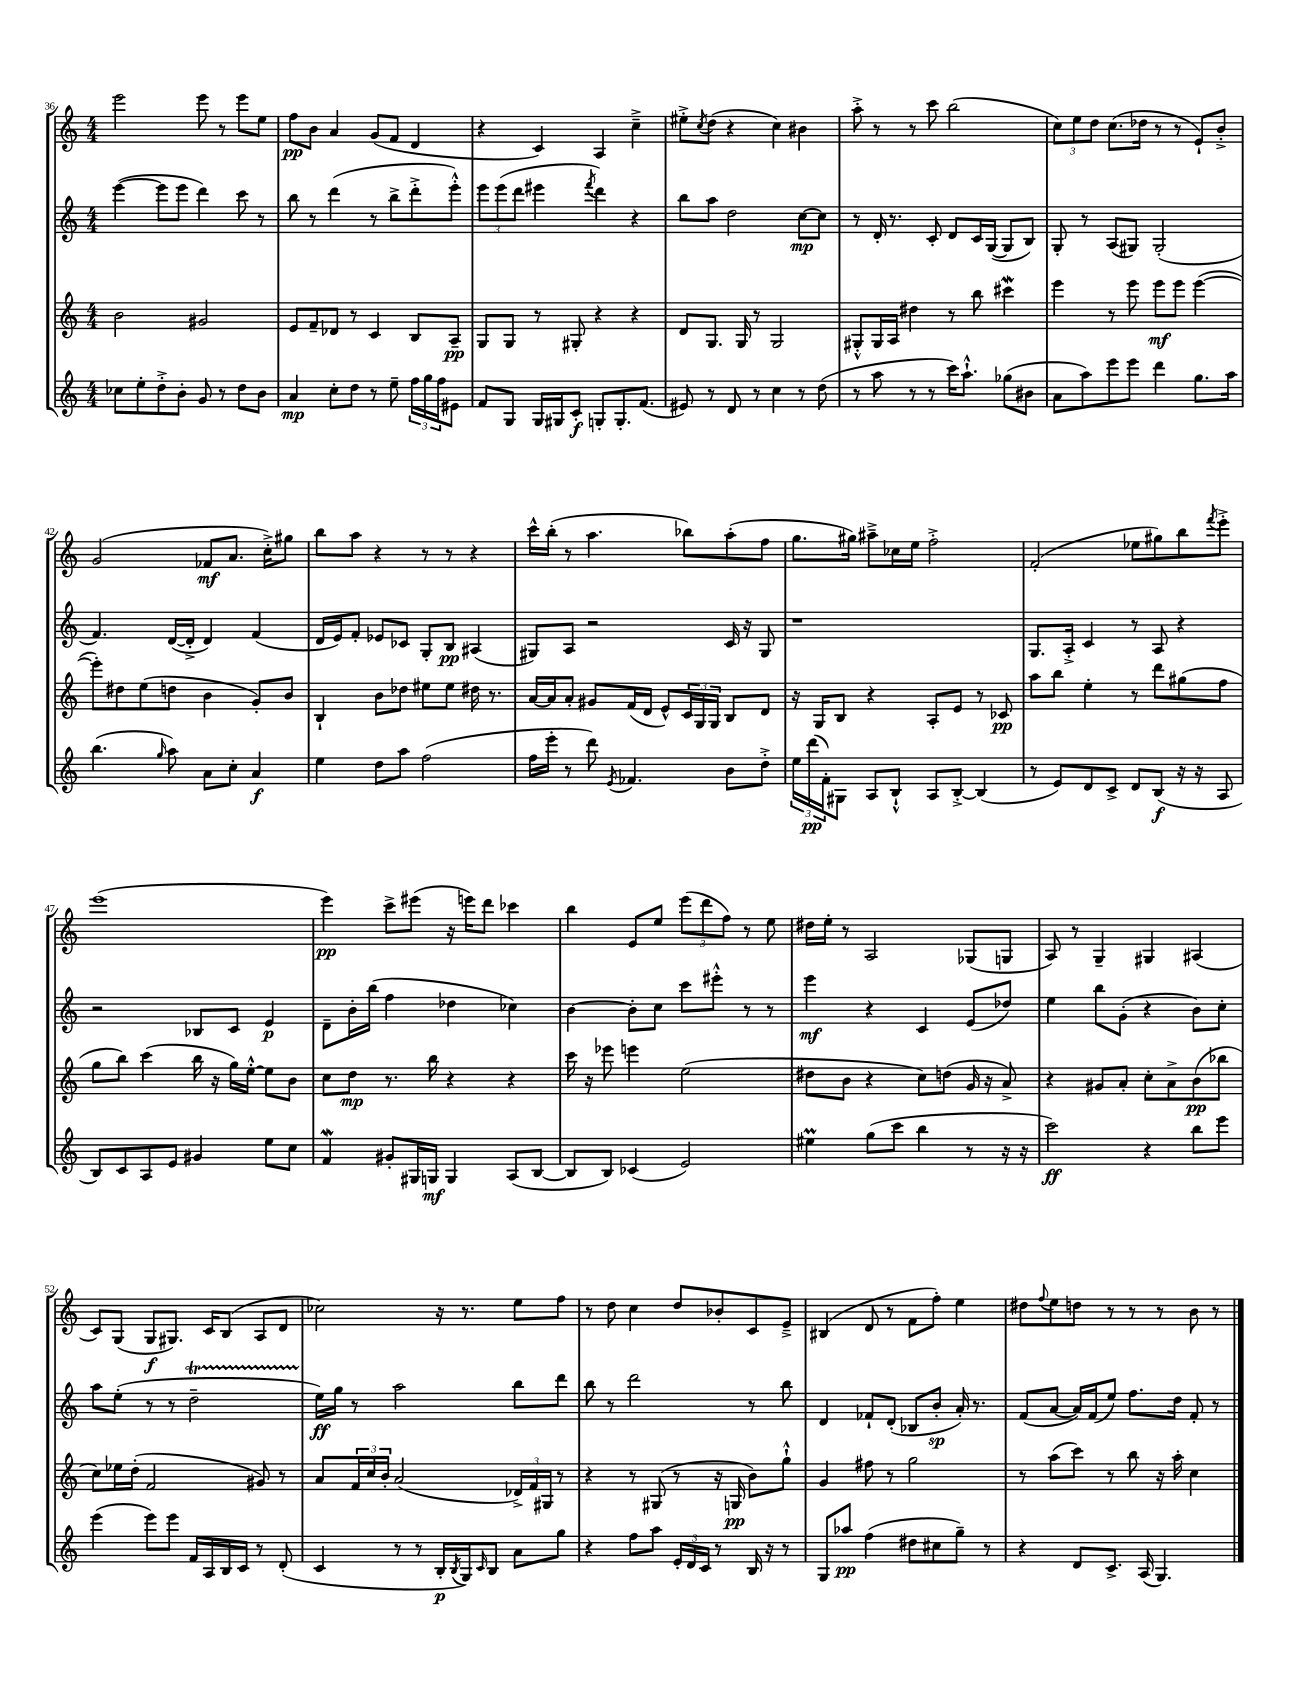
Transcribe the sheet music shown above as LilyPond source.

<<
\new StaffGroup <<
\new Staff = "s0" {
    \clef treble \key c \major \numericTimeSignature \time 4/4
    e'''2 e'''8 r8 e'''8 e''8 |
    f''8\pp b'8 a'4 g'8( f'8 d'4 |
    r4 c'4) a4 c''4---> |
    eis''8-.-> \acciaccatura { c''8 } d''8( r4 c''4) bis'4 |
    a''8-.-> r8 r8 c'''8 b''2( |
    \tuplet 3/2 { c''8) e''8 d''8 } c''8.( des''16 r8 r8 e'8-!) b'8-.-> |
    g'2( fes'8\mf a'8. c''16-.->) gis''8 |
    b''8 a''8 r4 r8 r8 r4 |
    c'''16-^ b''16-.( r8 a''4. bes''8) a''8-.( f''8 |
    g''8. gis''16) ais''8---> ces''16 e''16 f''2-.-> |
    f'2-.( ees''8 gis''8) b''8 \acciaccatura { f'''8 } e'''8-.-> |
    e'''1( |
    e'''4\pp) c'''8-> eis'''8( r16 e'''16) d'''8 ces'''4 |
    b''4 e'8 e''8 \tuplet 3/2 { e'''8( d'''8 f''8) } r8 e''8 |
    dis''16 e''16-. r8 a2 ges8( g8 |
    a8) r8 g4-- gis4 ais4( |
    c'8) g8( g8\f gis8.) c'16 b8( a8 d'8 |
    ces''2) r16 r8. e''8 f''8 |
    r8 d''8 c''4 d''8 bes'8-. c'8 e'8---> |
    bis4( d'8 r8 f'8 f''8-.) e''4 |
    dis''8 \appoggiatura { f''8 } e''8 d''8 r8 r8 r8 b'8 r8 \bar "|." |
}
\new Staff = "s1" {
    \clef treble \key c \major \numericTimeSignature \time 4/4
    e'''4~( e'''8 e'''8 d'''4) c'''8 r8 |
    b''8 r8 d'''4( r8 b''8-> d'''8-.-> e'''8-.-^) |
    \tuplet 3/2 { e'''8 e'''8( d'''8 } eis'''4 \acciaccatura { f'''8 } d'''4) r4 |
    b''8 a''8 d''2 c''8~\mp c''8 |
    r8 d'16-. r8. c'8-. d'8 c'16 g16~( g8 b8) |
    g8-. r8 a8( gis8) gis2-.( |
    f'4.) d'16~( d'16-.-> d'4) f'4( |
    d'16 e'16) f'8-. ees'8 ces'8 g8-. b8\pp ais4( |
    gis8) a8 r2 c'16 r16 gis8 |
    r1 |
    g8. a16-.-> c'4 r8 a8 r4 |
    r2 bes8 c'8 e'4\p |
    d'8-- b'16-. b''16( f''4 des''4 ces''4) |
    b'4~ b'8-. c''8 c'''8 eis'''8-.-^ r8 r8 |
    e'''4\mf r4 c'4 e'8( des''8) |
    e''4 b''8 g'8-.( r4 b'8) c''8-. |
    a''8 e''8-.( r8 r8 d''2--\startTrillSpan |
    e''16\stopTrillSpan\ff) g''16 r8 a''2 b''8 d'''8 |
    b''8 r8 d'''2 r8 b''8 |
    d'4 fes'8-! d'8-.( bes8 b'8-.\sp a'16-.) r8. |
    f'8( a'8~ a'16) f'16( e''8) f''8. d''16 f'8-. r8 \bar "|." |
}
\new Staff = "s2" {
    \clef treble \key c \major \numericTimeSignature \time 4/4
    b'2 gis'2 |
    e'8 f'8-- des'8 r8 c'4 b8 a8--\pp |
    g8 g8 r8 gis8-. r4 r4 |
    d'8 g8. g16 r8 g2 |
    gis8-.-^ gis16 a16 dis''4 r8 b''8 cis'''4\mordent |
    e'''4 r8 e'''8 e'''8\mf e'''8 e'''4~( |
    e'''8-.) dis''8 e''8( d''8 b'4 g'8-.) b'8 |
    b4-! b'8 des''8 eis''8 eis''8 dis''16 r8. |
    a'16~ a'16 a'8-. gis'8 f'16( d'16 e'8-^) \tuplet 3/2 { c'16 g16 g16 } b8 d'8 |
    r16 g16 b8 r4 a8-. e'8 r8 ces'8\pp |
    a''8 b''8 e''4-. r8 d'''8 gis''8( f''8 |
    g''8 b''8) c'''4( b''16 r16 g''16) e''16~-.-^ e''8 b'8 |
    c''8 d''8\mp r8. b''16 r4 r4 |
    c'''16 r16 ees'''8 e'''4 e''2( |
    dis''8 b'8 r4 c''8) d''8( g'16 r16 a'8->) |
    r4 gis'8 a'8-. c''8-. a'8-> b'8\pp( bes''8 |
    c''8) ees''16 d''16-.( f'2 gis'8) r8 |
    a'8 \tuplet 3/2 { f'16 c''16 b'16-. } a'2( \tuplet 3/2 { des'16->) f'16 gis16 } r8 |
    r4 r8 gis8( r8 r16 g16\pp b'8) g''8-!-^ |
    g'4 fis''8 r8 g''2 |
    r8 a''8( c'''8) r8 b''8 r16 a''16-. c''4 \bar "|." |
}
\new Staff = "s3" {
    \clef treble \key c \major \numericTimeSignature \time 4/4
    ces''8 e''8-. d''8-.-> b'8-. g'8 r8 d''8 b'8 |
    a'4\mp c''8-. d''8 r8 e''8-- \tuplet 3/2 { f''16 g''16 f''16 } eis'8 |
    f'8 g8 g16 gis16 c'8-.\f g8-. g8.-. f'8.( |
    eis'8) r8 d'8 r8 c''4 r8 d''8( |
    r8 a''8 r8 r8 c'''16) a''8.-!-^ ges''8( bis'8 |
    a'8 a''8) e'''8 e'''8 d'''4 g''8. a''16 |
    b''4.( \grace { g''16 } a''8) a'8 c''8-. a'4\f |
    e''4 d''8 a''8 f''2( |
    f''16 e'''16-. r8 d'''8) \acciaccatura { e'8 } fes'4. b'8 d''8-.-> |
    \tuplet 3/2 { e''16 d'''16\pp( f'16-.) } gis8 a8 b8-!-^ a8 b8~-.-> b4( |
    r8 e'8) d'8 c'8-> d'8 b8\f( r16 r16 a8 |
    b8) c'8 a8 e'8 gis'4 e''8 c''8 |
    f'4\mordent gis'8-. gis16 g16\mf g4 a8( b8~ |
    b8 b8) ces'4( e'2) |
    eis''4\prall g''8( c'''8 b''4 r8 r16 r16 |
    c'''2\ff) r4 b''8 e'''8 |
    e'''4( e'''8) e'''8 f'16 a16 b16 c'16 r8 d'8-.( |
    c'4 r8 r8 b16-.\p \acciaccatura { b8 } g16) \grace { c'16 } b8 a'8 g''8 |
    r4 f''8 a''8 \tuplet 3/2 { e'16-. d'16 c'16 } r8 b16 r16 r8 |
    g8 aes''8\pp f''4( dis''8 cis''8 g''8--) r8 |
    r4 d'8 c'8.-> a16( g4.) \bar "|." |
}
>>
>>
\layout { \context { \Score currentBarNumber = #36 } }
